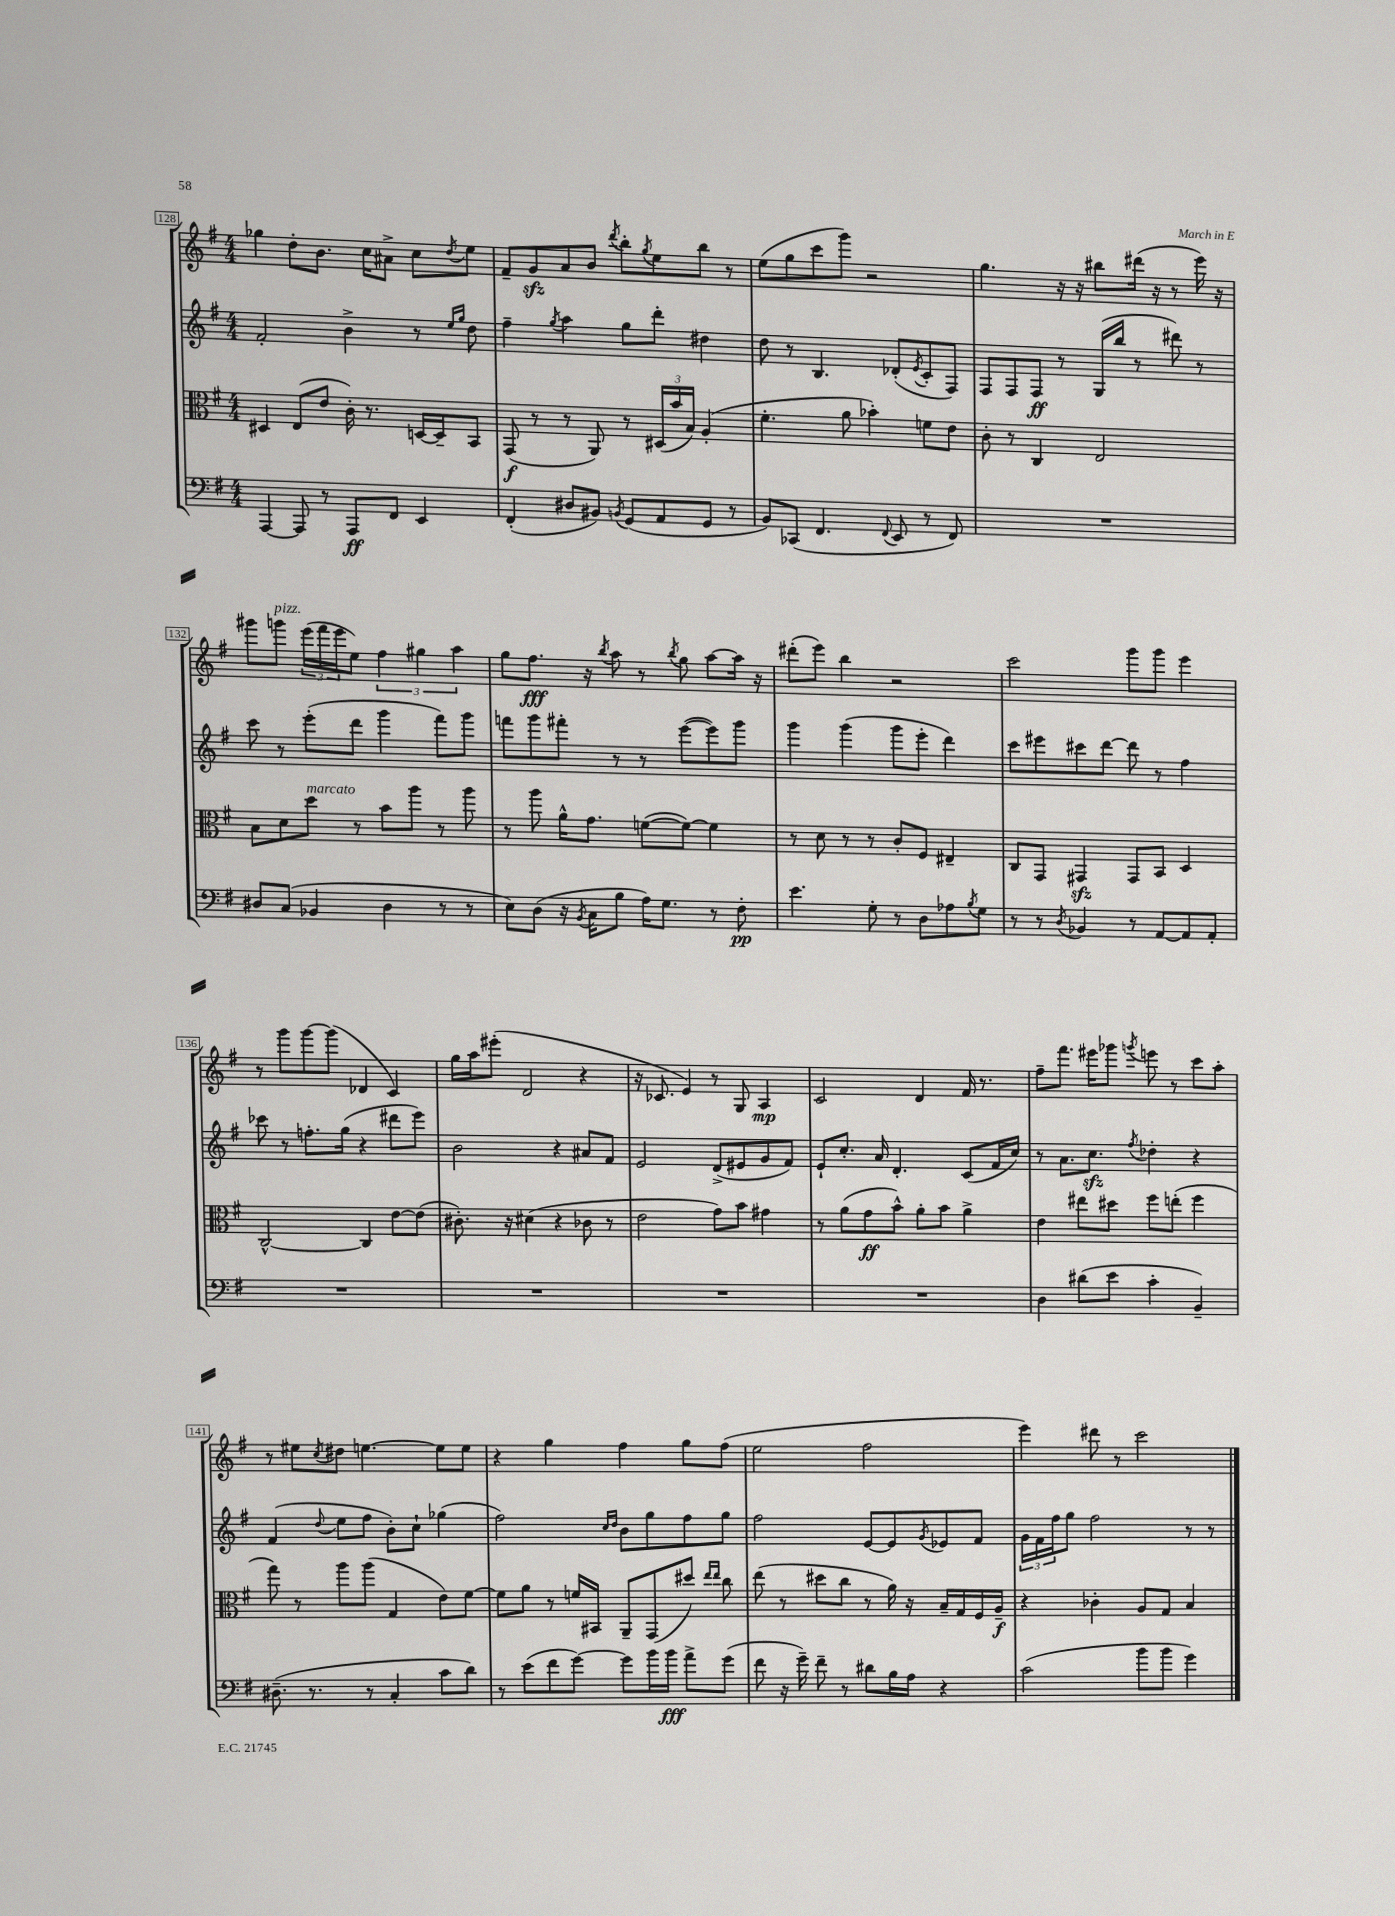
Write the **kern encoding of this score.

**kern	**kern	**kern	**kern
*staff4	*staff3	*staff2	*staff1
*clefF4	*clefC3	*clefG2	*clefG2
*k[f#]	*k[f#]	*k[f#]	*k[f#]
*M4/4	*M4/4	*M4/4	*M4/4
[4AAA	4D#	2f#'	4gg-
8AAA]	(8E	.	8dd'
8r	8e	.	8.b
8AAA	16c')	4b^	.
.	8.r	.	16cc
8FF#	.	.	8a#^
4EE	[16D	8r	8cc
.	16D~]	.	.
.	.	16qqee	.
.	.	16qqgg	8qdd
.	8BB	8dd	8ee
=	=	=	=
(4FF#'	(8GG	4ff#~	8f#~
.	8r	.	8g
.	.	8qgg	.
8D#	8r	4aa	8a
8BB#)	8AA)	.	8b
8qBB	.	.	8qddd
(8GG	8r	8gg	8bb'
.	.	.	8qgg
8AA	(24D#	8ddd'	8ee
.	24b	.	.
.	24B)	.	.
8GG	(4A'	4dd#	8bb
8r	.	.	8r
=	=	=	=
8BB)	4.f#'	8dd	(8ee
(8CC-	.	8r	8gg
4.FF#	.	4.B	8ccc
.	8a	.	8ggg)
.	4b-')	.	2r
8qqFF#	.	.	.
8EE	.	(8d-'	.
.	.	8qe	.
8r	8f	8c'	.
8FF#)	8e	8F#)	.
=	=	=	=
1r	8c'	8F#	4.gg
.	8r	8F#	.
.	4C	8F#	.
.	.	8r	16r
.	.	.	16r
.	2E	(16G	8bb#
.	.	16bb	.
.	.	8r	(16ddd#
.	.	.	16r
.	.	8ddd#)	8r
.	.	8r	16eee)
.	.	.	16r
=	=	=	=
8D#	8B	8ccc	8ggg#
(8C	8d	8r	8ggg
4BB-	8dd	(8eee'	(24eee
.	.	.	24fff#
.	.	.	24eee
.	8r	8ddd	8ee)
4D#	8b	4ggg	6ff#
.	8aa	.	.
.	.	.	6gg#
8r	8r	8fff#)	.
.	.	.	6aa
8r	8aa	8ggg	.
=	=	=	=
8E)	8r	8fff	8gg
(8D	8aa	8ggg	8.ff#
16r	16a^^	8fff#'	.
8qBB	.	.	.
16C	8.g	.	16r
.	.	.	8qbb
8B	.	8r	8aa
16A)	([8f	8r	8r
8.G	.	.	.
.	.	.	8qbb
.	8f_)	([8eee	8gg
8r	4f]	8eee])	[8aa
8F#'	.	8ggg	16aa]
.	.	.	16r
=	=	=	=
4.e	8r	4ggg	(8ddd#'
.	8d	.	8eee)
.	8r	(4ggg	4bb
8G'	8r	.	.
8r	8c'	8ggg	2r
8D	8F#	8eee'	.
8A-	4E#~	4ddd)	.
8qB	.	.	.
8G	.	.	.
=	=	=	=
8r	8C	8ccc	2ccc
8r	8GG	8eee#	.
8qD	.	.	.
4BB-	4GG#	8ccc#	.
.	.	[8ddd	.
8r	8GG#	8ddd]	8ggg
[8AA	8BB	8r	8ggg
8AA]	4D	4ff#	4eee
8AA'	.	.	.
=	=	=	=
1r	[2C^^	8ccc-	8r
.	.	8r	8ggg
.	.	8.ff'	[8ggg
.	.	.	(8ggg]
.	.	(16gg	.
.	4C]	4r	4d-
.	[8e	8ddd#	4c)
.	(8e]	8eee)	.
=	=	=	=
1r	8.c#')	2b	16gg
.	.	.	16aa
.	.	.	(8eee#'
.	16r	.	.
.	(4d#	.	2d
.	4r	4r	.
.	8c-	8a#	4r
.	8r	8f#	.
=	=	=	=
1r	2e	2e	16r
.	.	.	8.c-
.	.	.	4e)
.	8g)	(8d^	8r
.	8b	8e#	8G
.	4g#	8g	4A
.	.	8f#)	.
=	=	=	=
1r	8r	8e`	2c
.	(8a	8.cc'	.
.	8g	.	.
.	.	16a	.
.	8b^^)	4.d'	.
.	8a'	.	4d
.	8b	.	.
.	4a^	(8c	16f#
.	.	.	8.r
.	.	16f#	.
.	.	16cc)	.
=	=	=	=
4D	4e	8r	8ff#~
.	.	8.a	8.fff#
(8d#	8ee#	.	.
.	.	8.cc	16eee#
8e	8dd#	.	8ggg-
.	.	8qff#	8qggg
4c'	8ff#	4dd-'	8eee
.	(8ee'	.	8r
4BB~)	4ff#	4r	8ccc
.	.	.	8aa'
=	=	=	=
(8.D#~	8gg)	(4f#	8r
.	8r	.	8ee#
8.r	.	.	.
.	.	8qqdd	8qcc
.	8aa	8ee	8dd#
8r	(8aa	8ff#	[4.ee
4C'	4G	8b')	.
.	.	8cc`	.
8c	8e)	(4gg-	8ee]
8d)	[8f#	.	8ee
=	=	=	=
8r	8f#]	2ff#)	4r
(8e	8a	.	.
8f#	8r	.	4gg
[8g)	16f	.	.
.	16BB#	.	.
.	.	16qqcc	.
.	.	16qqdd	.
8g]	8AA~	8b	4ff#
16b	(8GG	8gg	.
16b	.	.	.
8a^	8dd#)	8ff#	8gg
.	16qqee	.	.
.	16qqee	.	.
(8g	8cc	8gg	(8ff#
=	=	=	=
8f#	(8ee	2ff#	2ee
16r	8r	.	.
16g~)	.	.	.
8f#~	8dd#	.	.
8r	8cc	.	.
8d#	8r	[8e	2ff#
16B	16a)	8e]	.
16A	16r	.	.
.	.	8qg	.
4r	16B~	8e-	.
.	16G	.	.
.	16F#	8f#	.
.	16A~	.	.
=	=	=	=
(2c	4r	24g	4eee)
.	.	24f#	.
.	.	24ff#	.
.	.	8gg	.
.	4c-'	2ff#	8ddd#
.	.	.	8r
8b	8A	.	2ccc
8b	8G	.	.
4g)	4B	8r	.
.	.	8r	.
==	==	==	==
*-	*-	*-	*-
